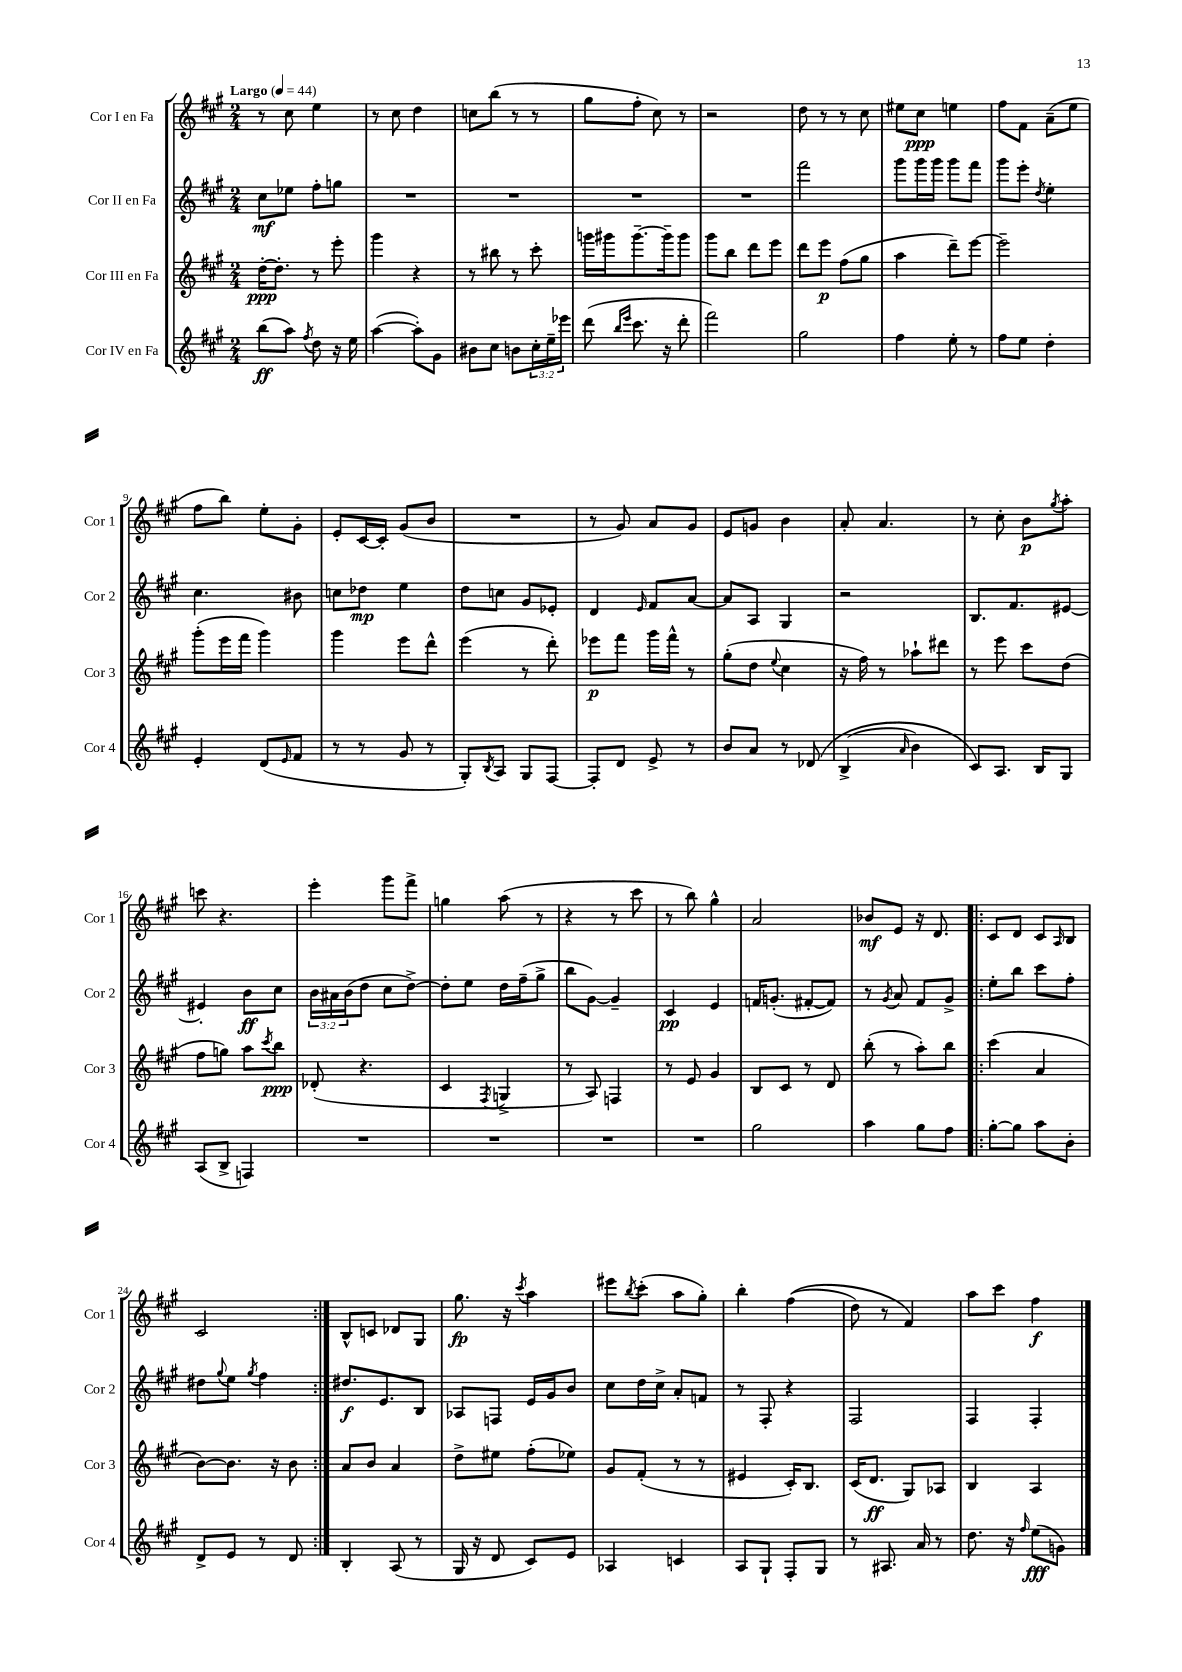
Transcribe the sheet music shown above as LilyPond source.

<<
\new StaffGroup <<
\new Staff = "s0" \with { instrumentName = "Cor I en Fa" shortInstrumentName = "Cor 1" } {
    \clef treble \key a \major \numericTimeSignature \time 2/4 \tempo "Largo" 4 = 44
    r8 cis''8 e''4 |
    r8 cis''8 d''4 |
    c''8 b''8( r8 r8 |
    gis''8 fis''8-. cis''8) r8 |
    r2 |
    d''8 r8 r8 cis''8 |
    eis''8 cis''8\ppp e''4 |
    fis''8 fis'8 a'8--( e''8 |
    fis''8 b''8) e''8-. gis'8-. |
    e'8-. cis'16~ cis'16-. gis'8( b'8 |
    R2 |
    r8 gis'8) a'8 gis'8 |
    e'8 g'8 b'4 |
    a'8-. a'4. |
    r8 cis''8-. b'8\p \acciaccatura { gis''8 } a''8-. |
    c'''8 r4. |
    e'''4-. gis'''8 fis'''8-> |
    g''4 a''8( r8 |
    r4 r8 cis'''8 |
    r8 b''8) gis''4-^ |
    a'2 |
    bes'8\mf e'8 r16 d'8. |
    \repeat volta 2 { cis'8 d'8 cis'8 \grace { a16 } b8 |
    cis'2 | }
    b8-^ c'8 des'8 gis8 |
    gis''8.\fp r16 \acciaccatura { cis'''8 } a''4 |
    eis'''8 \acciaccatura { b''8 } cis'''8-.( a''8 gis''8-.) |
    b''4-. fis''4(\( |
    d''8) r8 fis'4\) |
    a''8 cis'''8 fis''4\f \bar "|." |
}
\new Staff = "s1" \with { instrumentName = "Cor II en Fa" shortInstrumentName = "Cor 2" } {
    \clef treble \key a \major \numericTimeSignature \time 2/4 \override Staff.TupletNumber.text = #tuplet-number::calc-fraction-text
    cis''8\mf ees''8 fis''8-. g''8 |
    R2 |
    R2 |
    R2 |
    R2 |
    fis'''2 |
    gis'''8 gis'''16 gis'''16 gis'''8 fis'''8 |
    gis'''8 e'''8-. \acciaccatura { d''8 } e''4-. |
    cis''4. bis'8 |
    c''8 des''8\mp e''4 |
    d''8 c''8 gis'8 ees'8-. |
    d'4 \grace { e'16 } fis'8 a'8~ |
    a'8 a8 gis4 |
    r2 |
    b8. fis'8. eis'8~ |
    eis'4-. b'8\ff cis''8 |
    \tuplet 3/2 { b'16 ais'16 b'16( } d''8 cis''8 d''8~->) |
    d''8-. e''8 d''16 fis''16--( gis''8-> |
    b''8 gis'8~) gis'4-- |
    cis'4\pp e'4 |
    f'16 g'8.-.( fis'8~-. fis'8) |
    r8 \acciaccatura { gis'8 } a'8 fis'8 gis'8-> |
    \repeat volta 2 { e''8-. b''8 cis'''8 fis''8-. |
    dis''8 \appoggiatura { gis''8 } e''8 \acciaccatura { gis''8 } fis''4 | }
    dis''8.\f e'8. b8 |
    aes8 f8 e'16 gis'16 b'8 |
    cis''8 d''16 cis''16-> a'8-. f'8 |
    r8 fis8-. r4 |
    fis2 |
    fis4 fis4-. \bar "|." |
}
\new Staff = "s2" \with { instrumentName = "Cor III en Fa" shortInstrumentName = "Cor 3" } {
    \clef treble \key a \major \numericTimeSignature \time 2/4
    d''16~-.\ppp d''8.-. r8 e'''8-. |
    gis'''4 r4 |
    r8 bis''8 r8 cis'''8-. |
    g'''16 gis'''16 gis'''8.~-- gis'''16-- gis'''8 |
    gis'''8 b''8 d'''8 e'''8 |
    d'''8 e'''8\p fis''8( gis''8 |
    a''4 d'''8--) e'''8~ |
    e'''2-- |
    gis'''8-.( e'''16 fis'''16 gis'''4) |
    gis'''4 e'''8 d'''8-^ |
    e'''4( r8 d'''8-.) |
    ees'''8\p fis'''8 gis'''16 fis'''16-^ r8 |
    gis''8-.( d''8 \appoggiatura { e''8 } cis''4 |
    r16 fis''16) r8 aes''8-! dis'''8 |
    r8 e'''8 cis'''8 d''8( |
    fis''8 g''8) a''8 \acciaccatura { cis'''8 } b''8\ppp |
    des'8-.( r4. |
    cis'4 \acciaccatura { fis8 } g4-> |
    r8 a8) f4 |
    r8 e'8 gis'4 |
    b8 cis'8 r8 d'8 |
    b''8-.( r8 a''8-.) b''8 |
    \repeat volta 2 { cis'''4( a'4 |
    b'8~) b'8. r16 b'8 | }
    a'8 b'8 a'4 |
    d''8-> eis''8 fis''8-.( ees''8) |
    gis'8 fis'8-.( r8 r8 |
    eis'4 cis'16-.) b8. |
    cis'16( d'8.\ff gis8) aes8 |
    b4 a4 \bar "|." |
}
\new Staff = "s3" \with { instrumentName = "Cor IV en Fa" shortInstrumentName = "Cor 4" } {
    \clef treble \key a \major \numericTimeSignature \time 2/4 \override Staff.TupletNumber.text = #tuplet-number::calc-fraction-text
    b''8\ff( a''8) \acciaccatura { fis''8 } d''8 r16 e''16 |
    a''4~( a''8-.) gis'8 |
    bis'8 cis''8 b'8 \tuplet 3/2 { cis''16-. e''16-- ees'''16 } |
    d'''8( \grace { b''16 e'''16 } cis'''8. r16 d'''8-. |
    fis'''2) |
    gis''2 |
    fis''4 e''8-. r8 |
    fis''8 e''8 d''4-. |
    e'4-. d'8( \grace { e'16 } fis'8 |
    r8 r8 gis'8 r8 |
    gis8-.) \acciaccatura { b8 } a8 gis8 fis8~ |
    fis8-. d'8 e'8-> r8 |
    b'8 a'8 r8 des'8\( |
    b4->( \grace { a'16 } b'4) |
    cis'8\) a8. b16 gis8 |
    a8( b8-> f4) |
    R2 |
    R2 |
    R2 |
    R2 |
    gis''2 |
    a''4 gis''8 fis''8 |
    \repeat volta 2 { gis''8~-. gis''8 a''8 b'8-. |
    d'8-> e'8 r8 d'8 | }
    b4-. a8( r8 |
    gis16 r16 d'8 cis'8) e'8 |
    aes4 c'4 |
    a8 gis8-! fis8-. gis8 |
    r8 ais8. a'16 r8 |
    d''8. r16 \grace { fis''16 } e''8\fff( g'8) \bar "|." |
}
>>
>>
